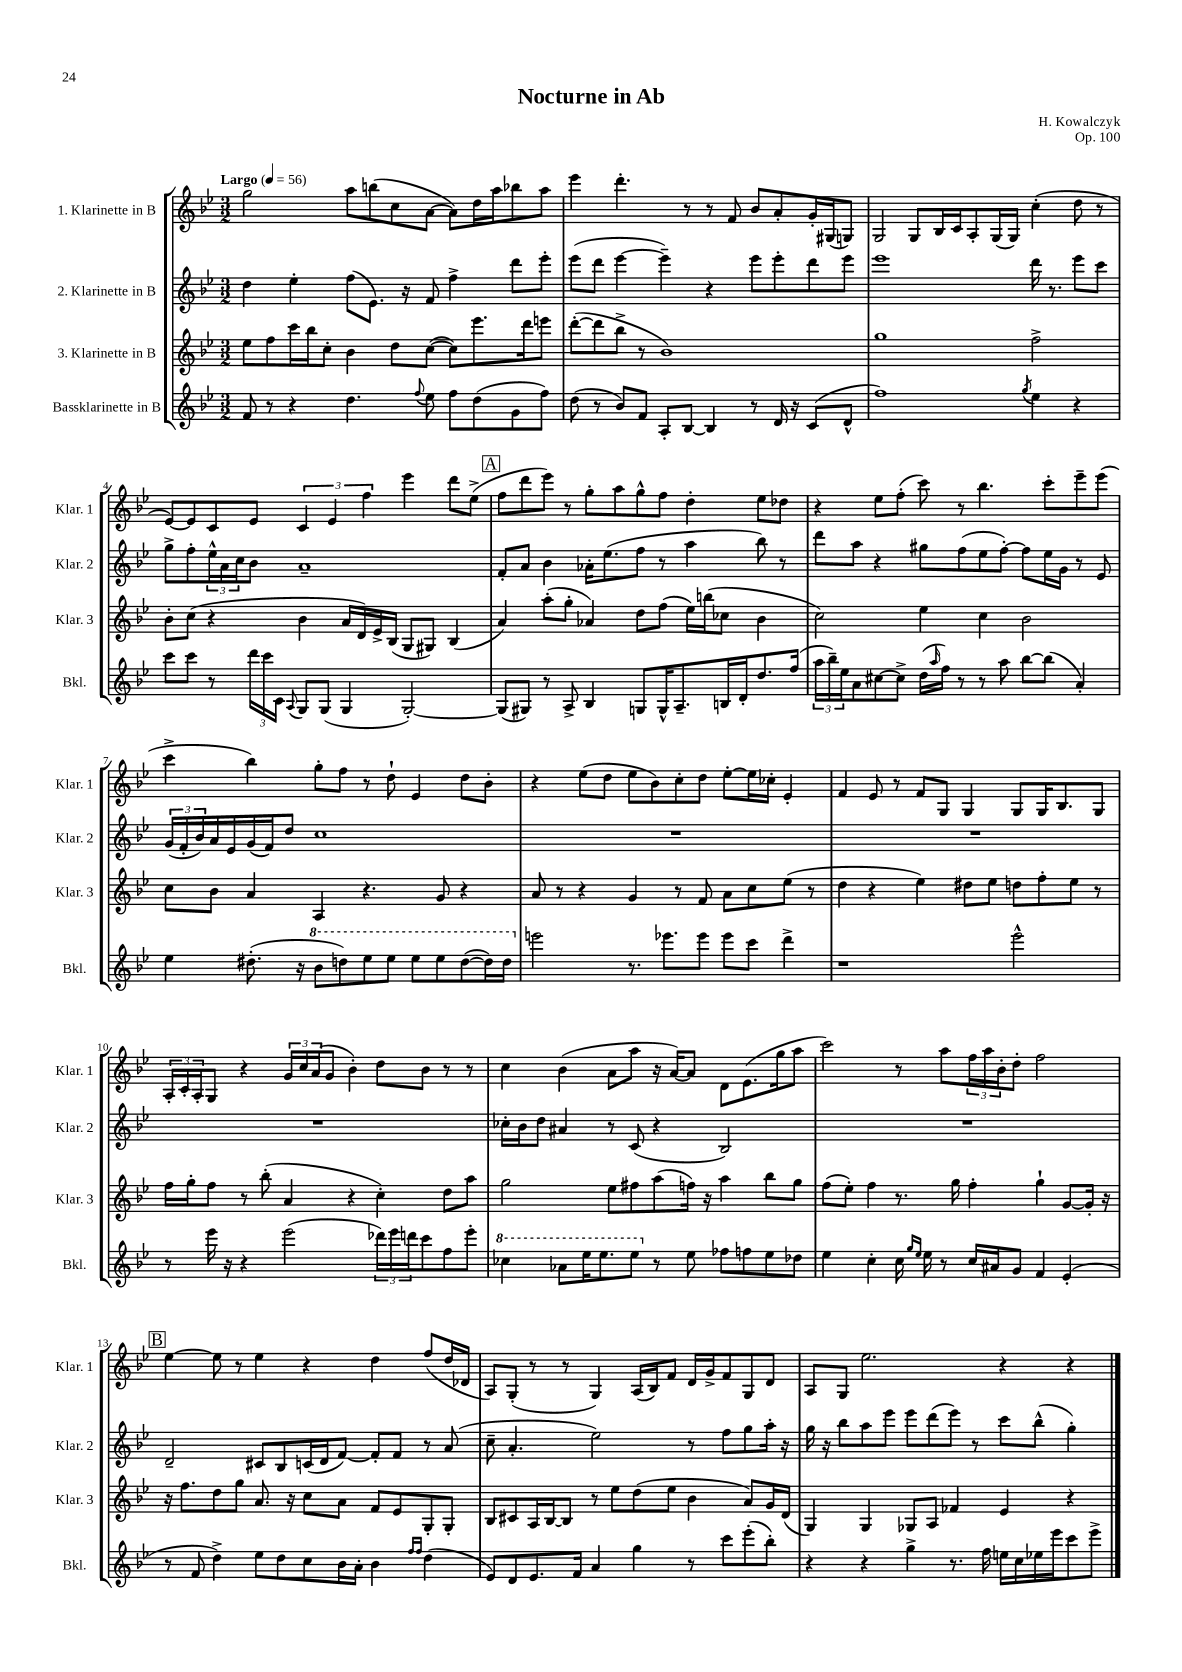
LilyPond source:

\header { title = "Nocturne in Ab" composer = "H. Kowalczyk" opus = "Op. 100" }
<<
\new StaffGroup <<
\new Staff = "s0" \with { instrumentName = "1. Klarinette in B" shortInstrumentName = "Klar. 1" } {
    \clef treble \key bes \major \numericTimeSignature \time 3/2 \tempo "Largo" 4 = 56
    g''2 a''8 b''8( c''8 a'8~ a'8) d''16 a''16 bes''8 a''8 |
    ees'''4 d'''4.-. r8 r8 f'8 bes'8 a'8-. g'16-. gis16( g8) |
    g2 g8 bes16 c'16 a8-. g16( g16) c''4-.( d''8 r8 |
    ees'8~) ees'8 c'8 ees'8 \tuplet 3/2 { c'4 ees'4 f''4 } ees'''4 d'''8 ees''8->( |
    \mark \markup { \box "A" } f''8 d'''8 ees'''8) r8 g''8-. a''8 g''8-^ f''8 d''4-. ees''8 des''8 |
    r4 ees''8 f''8-.( c'''8) r8 bes''4. c'''8-. ees'''8-- ees'''8( |
    c'''4-> bes''4) g''8-. f''8 r8 d''8-! ees'4 d''8 bes'8-. |
    r4 ees''8( d''8 ees''8 bes'8) c''8-. d''8 ees''8~-. ees''16 ces''16-. ees'4-. |
    f'4 ees'8 r8 f'8 g8 g4 g8 g16 bes8. g8 |
    \tuplet 3/2 { a16-. c'16-. a16-. } g8 r4 \tuplet 3/2 { g'16 c''16 a'16( } g'8 bes'4-.) d''8 bes'8 r8 r8 |
    c''4 bes'4( a'8 a''8 r16 a'16~) a'8 d'8 ees'8.( g''16 a''8 |
    c'''2) r8 a''8 \tuplet 3/2 { f''16 a''16 bes'16-. } d''8-. f''2 |
    \mark \markup { \box "B" } ees''4~ ees''8 r8 ees''4 r4 d''4 f''8( d''16 des'16 |
    a8) g8-.( r8 r8 g4) a16( bes16) f'8 d'16 g'16-> f'8 g8 d'8 |
    a8 g8 ees''2. r4 r4 \bar "|." |
}
\new Staff = "s1" \with { instrumentName = "2. Klarinette in B" shortInstrumentName = "Klar. 2" } {
    \clef treble \key bes \major \numericTimeSignature \time 3/2
    d''4 ees''4-. f''8( ees'8.) r16 f'8 f''4-> d'''8 ees'''8-. |
    ees'''8( d'''8 ees'''4~ ees'''4--) r4 ees'''8 ees'''8-. d'''8 ees'''8 |
    ees'''1 d'''16 r8. ees'''8 c'''8 |
    g''8-> f''8-. \tuplet 3/2 { ees''16-^ a'16 c''16 } bes'8 a'1-- |
    \mark \markup { \box "A" } f'8-. a'8 bes'4 aes'16-. ees''8.( f''8 r8 a''4 bes''8) r8 |
    d'''8 a''8 r4 gis''8 f''8( ees''8 f''8~-.) f''8 ees''16 g'16 r8 ees'8 |
    \tuplet 3/2 { g'16( f'16-. bes'16) } a'16 ees'16 g'16( f'16) d''8 c''1 |
    R1. |
    R1. |
    R1. |
    ces''16-. bes'16 d''8 ais'4 r8 c'8( r4 bes2) |
    R1. |
    \mark \markup { \box "B" } d'2-- cis'8 bes8 c'16( d'16 f'8~) f'8-. f'8 r8 a'8( |
    c''8-- a'4.-. ees''2) r8 f''8 g''8 a''16-. r16 |
    g''16 r16 bes''8 a''8 ees'''8 ees'''8 d'''8( ees'''8) r8 c'''8 bes''8-^( g''4-.) \bar "|." |
}
\new Staff = "s2" \with { instrumentName = "3. Klarinette in B" shortInstrumentName = "Klar. 3" } {
    \clef treble \key bes \major \numericTimeSignature \time 3/2
    ees''8 f''8 c'''16 bes''16 c''8-. bes'4 d''8 c''8~( c''8) ees'''8. d'''16 e'''8 |
    d'''8~-.( d'''8 bes''8-> r8 bes'1) |
    g''1 f''2-> |
    bes'8-. c''8( r4 bes'4 a'16 d'16) ees'16-> bes16( g8 gis8) bes4( |
    \mark \markup { \box "A" } a'4) a''8-.( g''8-. aes'4) d''8 f''8( ees''16) b''16( ces''8 bes'4 |
    c''2) ees''4 c''4 bes'2 |
    c''8 bes'8 a'4 a4 r4. g'8 r4 |
    a'8 r8 r4 g'4 r8 f'8 a'8 c''8 ees''8( r8 |
    d''4 r4 ees''4) dis''8 ees''8 d''8 f''8-. ees''8 r8 |
    f''16 g''16-. f''8 r8 bes''8-.( a'4 r4 c''4-.) d''8 a''8 |
    g''2 ees''8 fis''8 a''8( f''16) r16 a''4 bes''8 g''8 |
    f''8( ees''8-.) f''4 r8. g''16 f''4-. g''4-! g'8~ g'16-. r16 |
    \mark \markup { \box "B" } r16 f''8. d''8 g''8 a'8. r16 c''8 a'8 f'8 ees'8 g8-. g8-. |
    bes8 cis'8 a16 bes16~ bes8 r8 ees''8 d''8( ees''8 bes'4 a'8) g'16 d'16( |
    g4) g4 ges8 a8 fes'4 ees'4 r4 \bar "|." |
}
\new Staff = "s3" \with { instrumentName = "Bassklarinette in B" shortInstrumentName = "Bkl." } {
    \clef treble \key bes \major \numericTimeSignature \time 3/2
    f'8 r8 r4 d''4. \appoggiatura { f''8 } ees''8 f''8 d''8( g'8 f''8) |
    d''8( r8 bes'8) f'8 a8-. bes8~ bes4 r8 d'16 r16 c'8( d'8-^ |
    f''1) \acciaccatura { g''8 } ees''4 r4 |
    c'''8 c'''8 r8 \tuplet 3/2 { d'''16 c'''16 c'16 } \appoggiatura { a8 } g8 g8( g4 g2~-.) |
    \mark \markup { \box "A" } g8( gis8) r8 a8-> bes4 g8 g16-^ a8.-- b16 d'16-. d''8. f''16( |
    \tuplet 3/2 { a''16 bes''16--) ees''16 } a'8 cis''8~ cis''8-> d''16( \grace { a''16 } f''16) r8 r8 a''8 bes''8~ bes''8( a'4-.) |
    ees''4 dis''8.-.( r16 \ottava #1 bes''8 d'''!8) ees'''8 ees'''8 ees'''8 ees'''8 d'''8~( d'''16) d'''16 \ottava #0 |
    e'''2 r8. ees'''8. ees'''8 ees'''8 c'''8 d'''4-> |
    r1 ees'''2-^ |
    r8 ees'''16 r16 r4 ees'''2( \tuplet 3/2 { des'''16) ees'''16 d'''16 } c'''8 f''8 ees'''8-. |
    \ottava #1 ces'''4 aes''8 ees'''16 ees'''8. ees'''8 \ottava #0 r8 ees''8 fes''8 f''8 ees''8 des''8 |
    ees''4 c''4-. c''16 \grace { g''16 ees''16 } ees''16 r8 c''16 ais'16 g'8 f'4 ees'4-.( |
    \mark \markup { \box "B" } r8 f'8 d''4->) ees''8 d''8 c''8 bes'16 a'16-. bes'4 \grace { f''16 f''16 } d''4( |
    ees'8) d'8 ees'8. f'16 a'4 g''4 r8 c'''8 ees'''8-.( bes''8-.) |
    r4 r4 g''4-> r8. f''16 e''16 c''16 ees''16 ees'''16 c'''8 ees'''8-> \bar "|." |
}
>>
>>
